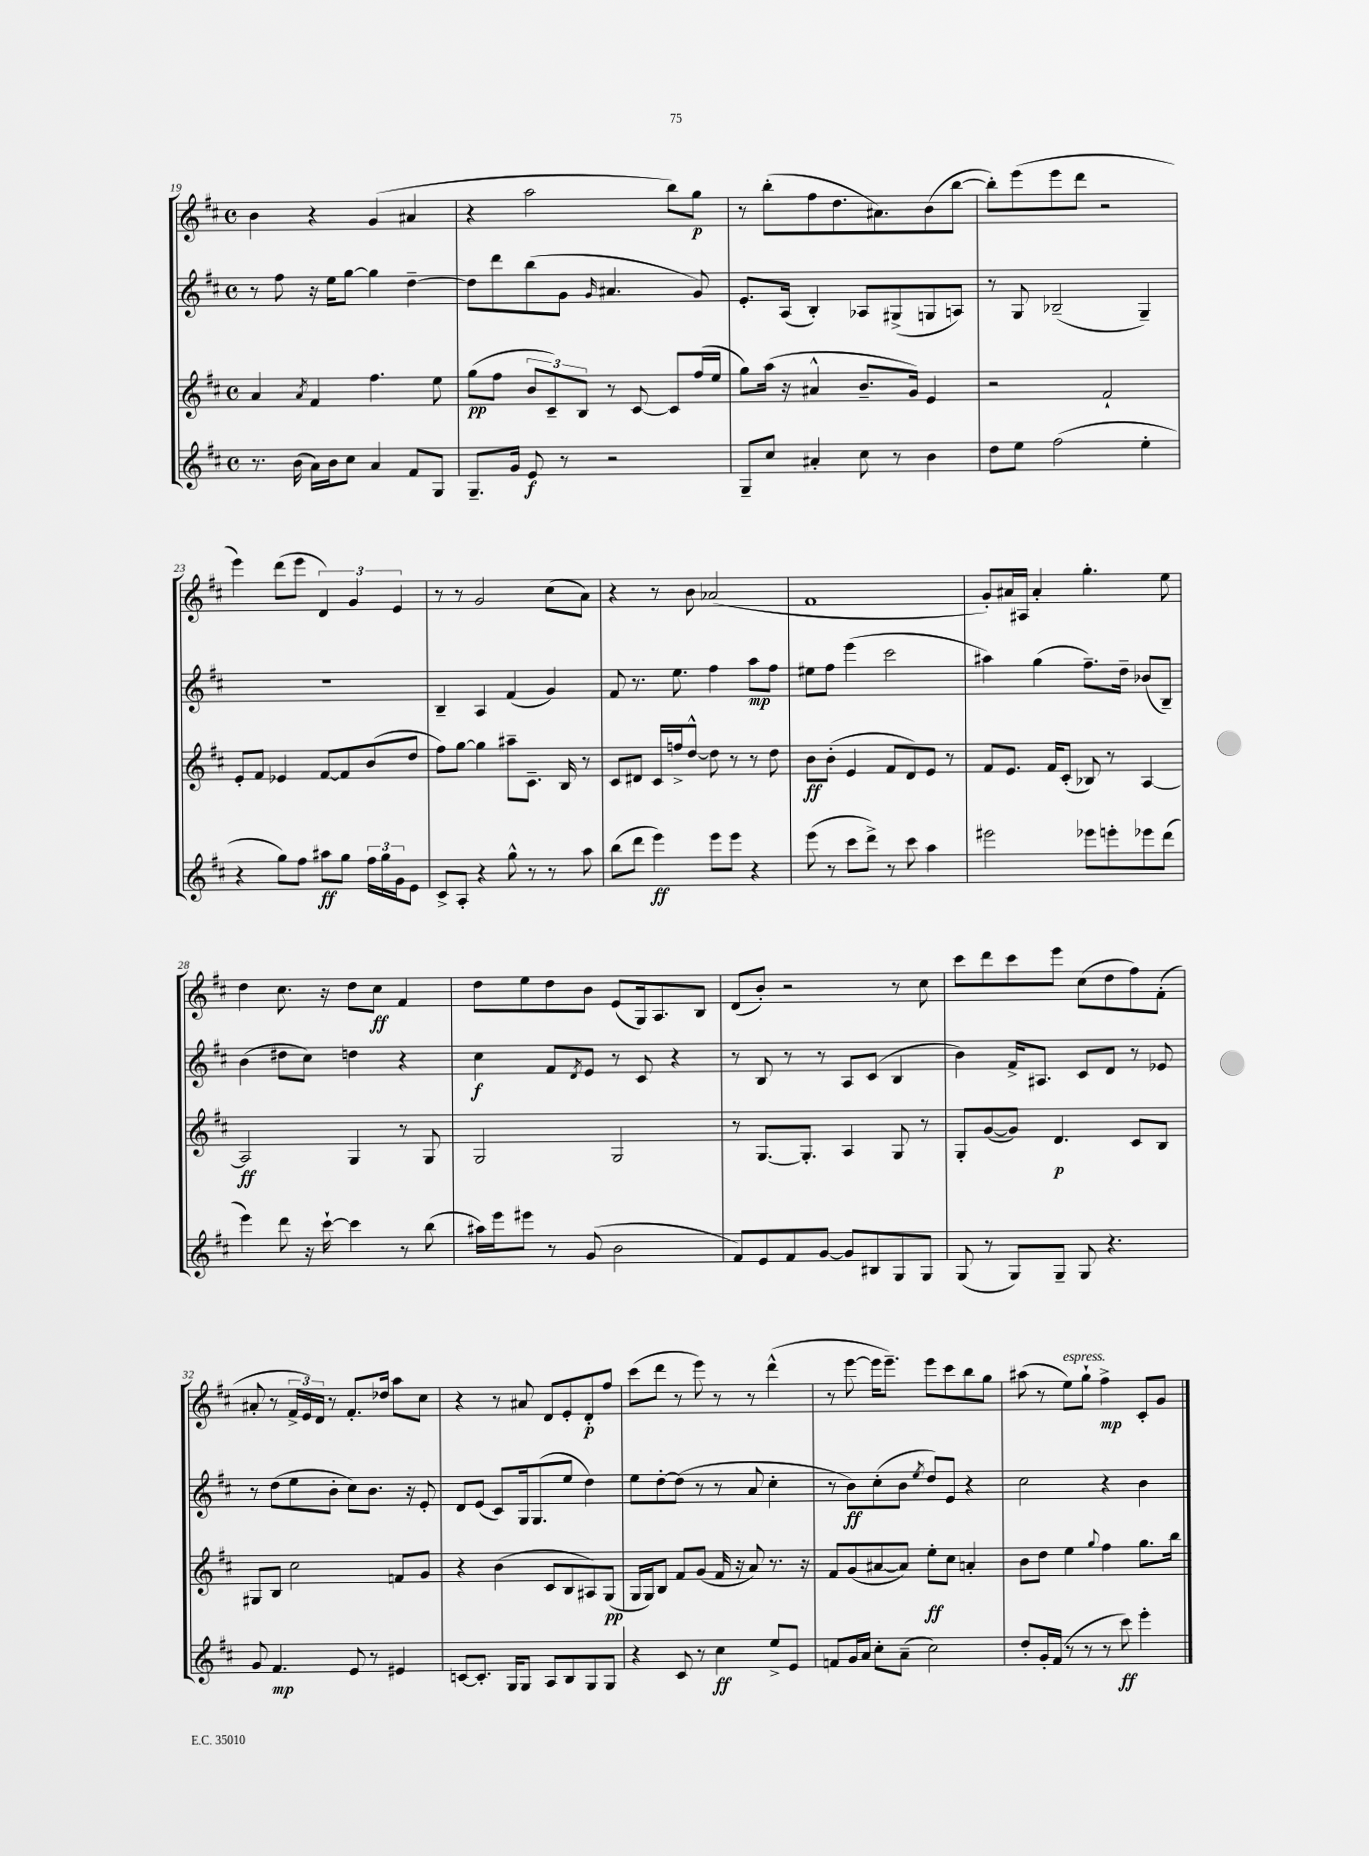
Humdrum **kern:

**kern	**dynam	**kern	**dynam	**kern	**dynam	**kern	**dynam
*part4	*part4	*part3	*part3	*part2	*part2	*part1	*part1
*staff4	*staff4	*staff3	*staff3	*staff2	*staff2	*staff1	*staff1
*clefG2	*	*clefG2	*	*clefG2	*	*clefG2	*
*k[f#c#]	*	*k[f#c#]	*	*k[f#c#]	*	*k[f#c#]	*
*M4/4	*	*M4/4	*	*M4/4	*	*M4/4	*
*met(c)	*	*met(c)	*	*met(c)	*	*met(c)	*
=19	=19	=19	=19	=19	=19	=19	=19
8.r	.	4a/	.	8r	.	4b\	.
.	.	.	.	8ff#\	.	.	.
(16b\	.	.	.	.	.	.	.
.	.	8qa/	.	.	.	.	.
16a\LL)	.	4f#/	.	16r	.	4r	.
16b\J	.	.	.	16ee\KL	.	.	.
8cc#\J	.	.	.	[8gg\J	.	.	.
4a/	.	4.ff#\	.	4gg\]	.	(4g/	.
8f#/L	.	.	.	[4dd~\	.	4a#X/	.
8G/J	.	8ee\	.	.	.	.	.
=20	=20	=20	=20	=20	=20	=20	=20
8.G~/L	.	(8gg\L	pp	8dd\L]	.	4r	.
.	.	8ff#\J	.	8ddd\	.	.	.
16g/Jk	.	.	.	.	.	.	.
8e/	f	12b/L	.	(8bb\	.	2aa\	.
.	.	12c#~/)	.	.	.	.	.
8r	.	.	.	8g\J	.	.	.
.	.	12B/J	.	.	.	.	.
.	.	.	.	16qqg/	.	.	.
2r	.	8r	.	4.a#X/	.	.	.
.	.	[8c#/	.	.	.	.	.
.	.	8c#/L]	.	.	.	8bb\L)	.
.	.	(16ff#/L	.	8g/)	.	8gg\J	p
.	.	16ee/JJ	.	.	.	.	.
=21	=21	=21	=21	=21	=21	=21	=21
8G~/L	.	8gg\L)	.	8.e'/L	.	8r	.
8cc#/J	.	(16aa\Jk	.	.	.	(8bb'\L	.
.	.	16r	.	(16A/Jk	.	.	.
4a#X'/	.	4a#X^^/	.	4B'/)	.	8ff#\	.
.	.	.	.	.	.	8.dd\	.
8cc#\	.	8.b~/L	.	8A-X/L	.	.	.
.	.	.	.	.	.	8.a#X\)	.
8r	.	.	.	(8G#X^/	.	.	.
.	.	16g/Jk)	.	.	.	.	.
4b\	.	4e/	.	8Gn/	.	(8b\	.
.	.	.	.	8An/J)	.	[8bb\J	.
=22	=22	=22	=22	=22	=22	=22	=22
8dd\L	.	2r	.	8r	.	8bb'\L])	.
8ee\J	.	.	.	8G/	.	(8eee\	.
(2ff#\	.	.	.	(2B-X~/	.	8eee\	.
.	.	.	.	.	.	8ddd\J	.
.	.	2f#`/	.	.	.	2r	.
4ee'\	.	.	.	4G~/)	.	.	.
!!LO:LB:g=z
=23	=23	=23	=23	=23	=23	=23	=23
4r	.	8e'/L	.	1r	.	4eee\)	.
.	.	8f#/J	.	.	.	.	.
8gg\L)	.	4e-X/	.	.	.	(8ddd\L	.
8ff#\J	.	.	.	.	.	8eee\J	.
8aa#X\L	ff	[8f#/L	.	.	.	6d/)	.
8gg\J	.	8f#/]	.	.	.	.	.
.	.	.	.	.	.	6g/	.
24ff#\LL	.	(8b/	.	.	.	.	.
24gg\	.	.	.	.	.	.	.
24g\J	.	.	.	.	.	6e/	.
8e\J	.	8dd/J	.	.	.	.	.
=24	=24	=24	=24	=24	=24	=24	=24
8c#^/L	.	8ff#\L)	.	4B~/	.	8r	.
8A'/J	.	[8gg\J	.	.	.	8r	.
4r	.	4gg\]	.	4A/	.	2g/	.
8gg^^\	.	8aa#X~\L	.	(4f#/	.	.	.
8r	.	8.c#~\J	.	.	.	.	.
8r	.	.	.	4g/)	.	(8cc#\L	.
.	.	16B/	.	.	.	.	.
8aa\	.	8r	.	.	.	8a\J)	.
=25	=25	=25	=25	=25	=25	=25	=25
(8bb\L	.	8c#/L	.	8f#/	.	4r	.
8ddd\J	.	8d#X/J	.	8.r	.	.	.
4eee\)	ff	16c#/LL	.	.	.	8r	.
.	.	16ffn^/J	.	8.ee\	.	.	.
.	.	[8dd^^/J	.	.	.	8b\	.
8eee\L	.	8dd\]	.	4ff#\	.	(2a-X/	.
8eee\J	.	8r	.	.	.	.	.
4r	.	8r	.	8aa\L	mp	.	.
.	.	8dd\	.	8ff#\J	.	.	.
=26	=26	=26	=26	=26	=26	=26	=26
(8eee\	.	8b\L	ff	8ee#X\L	.	1f#	.
8r	.	(8b'\J	.	8ff#\J	.	.	.
8ccc#\L	.	4e/	.	(4eee\	.	.	.
8ddd^\J)	.	.	.	.	.	.	.
8r	.	8f#/L	.	2ccc#\	.	.	.
8ccc#\	.	8d/)	.	.	.	.	.
4aa\	.	8e/J	.	.	.	.	.
.	.	8r	.	.	.	.	.
=27	=27	=27	=27	=27	=27	=27	=27
2eee#X\	.	8f#/L	.	4aa#X\)	.	8g'/L)	.
.	.	8.e/J	.	.	.	16a#X/L	.
.	.	.	.	.	.	16A#X/JJ	.
.	.	.	.	(4gg\	.	4a#'/	.
.	.	16f#/KL	.	.	.	.	.
.	.	(8c#'/J	.	.	.	.	.
8eee-X\L	.	8B-X/)	.	8.ff#~\L)	.	4.gg'\	.
8eeen'\	.	8r	.	.	.	.	.
.	.	.	.	16dd~\Jk	.	.	.
8eee-X\	.	[4A/	.	(8b-X/L	.	.	.
(8ddd\J	.	.	.	8B~/J)	.	8ee\	.
!!LO:LB:g=z
=28	=28	=28	=28	=28	=28	=28	=28
4eee\)	.	2A/]	ff	(4b\	.	4dd\	.
8ddd\	.	.	.	8dd#X\L	.	8.cc#\	.
16r	.	.	.	8cc#\J)	.	.	.
[16ccc#`\	.	.	.	.	.	16r	.
4ccc#\]	.	4G/	.	4ddn\	.	8dd\L	.
.	.	.	.	.	.	8cc#\J	ff
8r	.	8r	.	4r	.	4f#/	.
(8bb\	.	8G/	.	.	.	.	.
=29	=29	=29	=29	=29	=29	=29	=29
16aa#X\LL)	.	2G/	.	4cc#\	f	8dd\L	.
16eee\J	.	.	.	.	.	.	.
8eee#X\J	.	.	.	.	.	8ee\	.
8r	.	.	.	8f#/L	.	8dd\	.
.	.	.	.	8qd/	.	.	.
(8g/	.	.	.	8e/J	.	8b\J	.
2b\	.	2G/	.	8r	.	(8e/L	.
.	.	.	.	8c#/	.	16G/k)	.
.	.	.	.	.	.	8.A/	.
.	.	.	.	4r	.	.	.
.	.	.	.	.	.	8B/J	.
=30	=30	=30	=30	=30	=30	=30	=30
8f#/L)	.	8r	.	8r	.	(8d/L	.
8e/	.	[8.G/L	.	8B/	.	8b'/J)	.
8f#/	.	.	.	8r	.	2r	.
.	.	8.G'/J]	.	.	.	.	.
[8g/J	.	.	.	8r	.	.	.
8g/L]	.	4A/	.	8A/L	.	.	.
8B#X/	.	.	.	(8c#/J	.	.	.
8G/	.	8G/	.	4B/	.	8r	.
8G/J	.	8r	.	.	.	8cc#\	.
=31	=31	=31	=31	=31	=31	=31	=31
(8G/	.	8G'/L	.	4b\)	.	8ccc#\L	.
8r	.	([8g/	.	.	.	8ddd\	.
8G/L)	.	8g/J])	.	16f#^/KL	.	8ccc#\	.
.	.	.	.	8.A#X/J	.	.	.
8G~/J	.	4.d/	p	.	.	8eee\J	.
8G/	.	.	.	8c#/L	.	(8cc#\L	.
4.r	.	.	.	8d/J	.	8dd\	.
.	.	8c#/L	.	8r	.	8ff#\)	.
.	.	8B/J	.	8e-X/	.	(8f#'\J	.
!!LO:LB:g=z
=32	=32	=32	=32	=32	=32	=32	=32
8g/	.	8G#X/L	.	8r	.	8a#X'/	.
4.f#/	mp	8B/J	.	(8dd\L	.	8r	.
.	.	2cc#\	.	8ee\	.	24f#^/LL	.
.	.	.	.	.	.	24e/)	.
.	.	.	.	.	.	24d/JJ	.
.	.	.	.	8b'\J	.	8r	.
8e/	.	.	.	8cc#\L)	.	8.f#'/L	.
8r	.	.	.	8.b\J	.	.	.
.	.	.	.	.	.	16dd-X/Jk	.
4e#X/	.	8fn/L	.	.	.	8aa\L	.
.	.	.	.	16r	.	.	.
.	.	8g/J	.	8e'/	.	8cc#\J	.
=33	=33	=33	=33	=33	=33	=33	=33
[8cn/L	.	4r	.	8d/L	.	4r	.
8.c'/J]	.	.	.	(8e/J	.	.	.
.	.	(4b\	.	8c#/L)	.	8r	.
16G/KL	.	.	.	.	.	.	.
8G/J	.	.	.	16G/k	.	8a#X/	.
.	.	.	.	(8.G/	.	.	.
8A/L	.	8c#/L	.	.	.	8d/L	.
8B/	.	8B/	.	8ee/J	.	8e'/	.
8G/	.	8A#X/)	.	4dd\)	.	8d'/	p
8G/J	.	(8G/J	pp	.	.	8ff#/J	.
=34	=34	=34	=34	=34	=34	=34	=34
4r	.	16G/LL	.	8ee\L	.	(8ccc#\L	.
.	.	16G/J)	.	.	.	.	.
.	.	8B/J	.	[8dd'\	.	8ddd\J	.
8c#/	.	8f#/L	.	(8dd\J]	.	8r	.
8r	.	(8g/J	.	8r	.	8eee\)	.
4cc#\	ff	16f#/	.	8r	.	8r	.
.	.	16r	.	.	.	.	.
.	.	8a/)	.	8a/	.	8r	.
8ee^/L	.	8.r	.	4cc#'\	.	(4ddd^^\	.
8e/J	.	.	.	.	.	.	.
.	.	16r	.	.	.	.	.
=35	=35	=35	=35	=35	=35	=35	=35
8fn/L	.	8f#/L	.	8r	.	8r	.
16g/L	.	(8g/	.	8b\L)	ff	[8eee\	.
16a/JJ	.	.	.	.	.	.	.
8cc#'\L	.	[8a#X/	.	(8cc#'\	.	16eee\KL]	.
.	.	.	.	.	.	8.eee~\J)	.
(8a~\J	.	8a#/J])	.	8b\J	.	.	.
.	.	.	.	8qee/	.	.	.
2cc#\)	.	8ee'\L	ff	8dd/L)	.	8eee\L	.
.	.	8cc#\J	.	8e/J	.	8ccc#\	.
.	.	4an'/	.	4r	.	8bb\	.
.	.	.	.	.	.	8gg\J	.
=36	=36	=36	=36	=36	=36	=36	=36
8dd'/L	.	8b\L	.	2cc#\	.	(8aa#X\	.
16g'/L	.	8dd\J	.	.	.	8r	.
(16f#/JJ	.	.	.	.	.	.	.
!	!	!	!	!	!	!LO:TX:a:i:t=espress.	!
8r	.	4ee\	.	.	.	8ee\L)	.
8r	.	.	.	.	.	8gg`\J	.
.	.	8qqgg/	.	.	.	.	.
8r	.	4ff#\	.	4r	.	4ff#^\	mp
8ccc#\)	ff	.	.	.	.	.	.
4eee'\	.	8.gg\L	.	4b\	.	8c#'/L	.
.	.	.	.	.	.	8g/J	.
.	.	16bb\Jk	.	.	.	.	.
==	==	==	==	==	==	==	==
*-	*-	*-	*-	*-	*-	*-	*-
